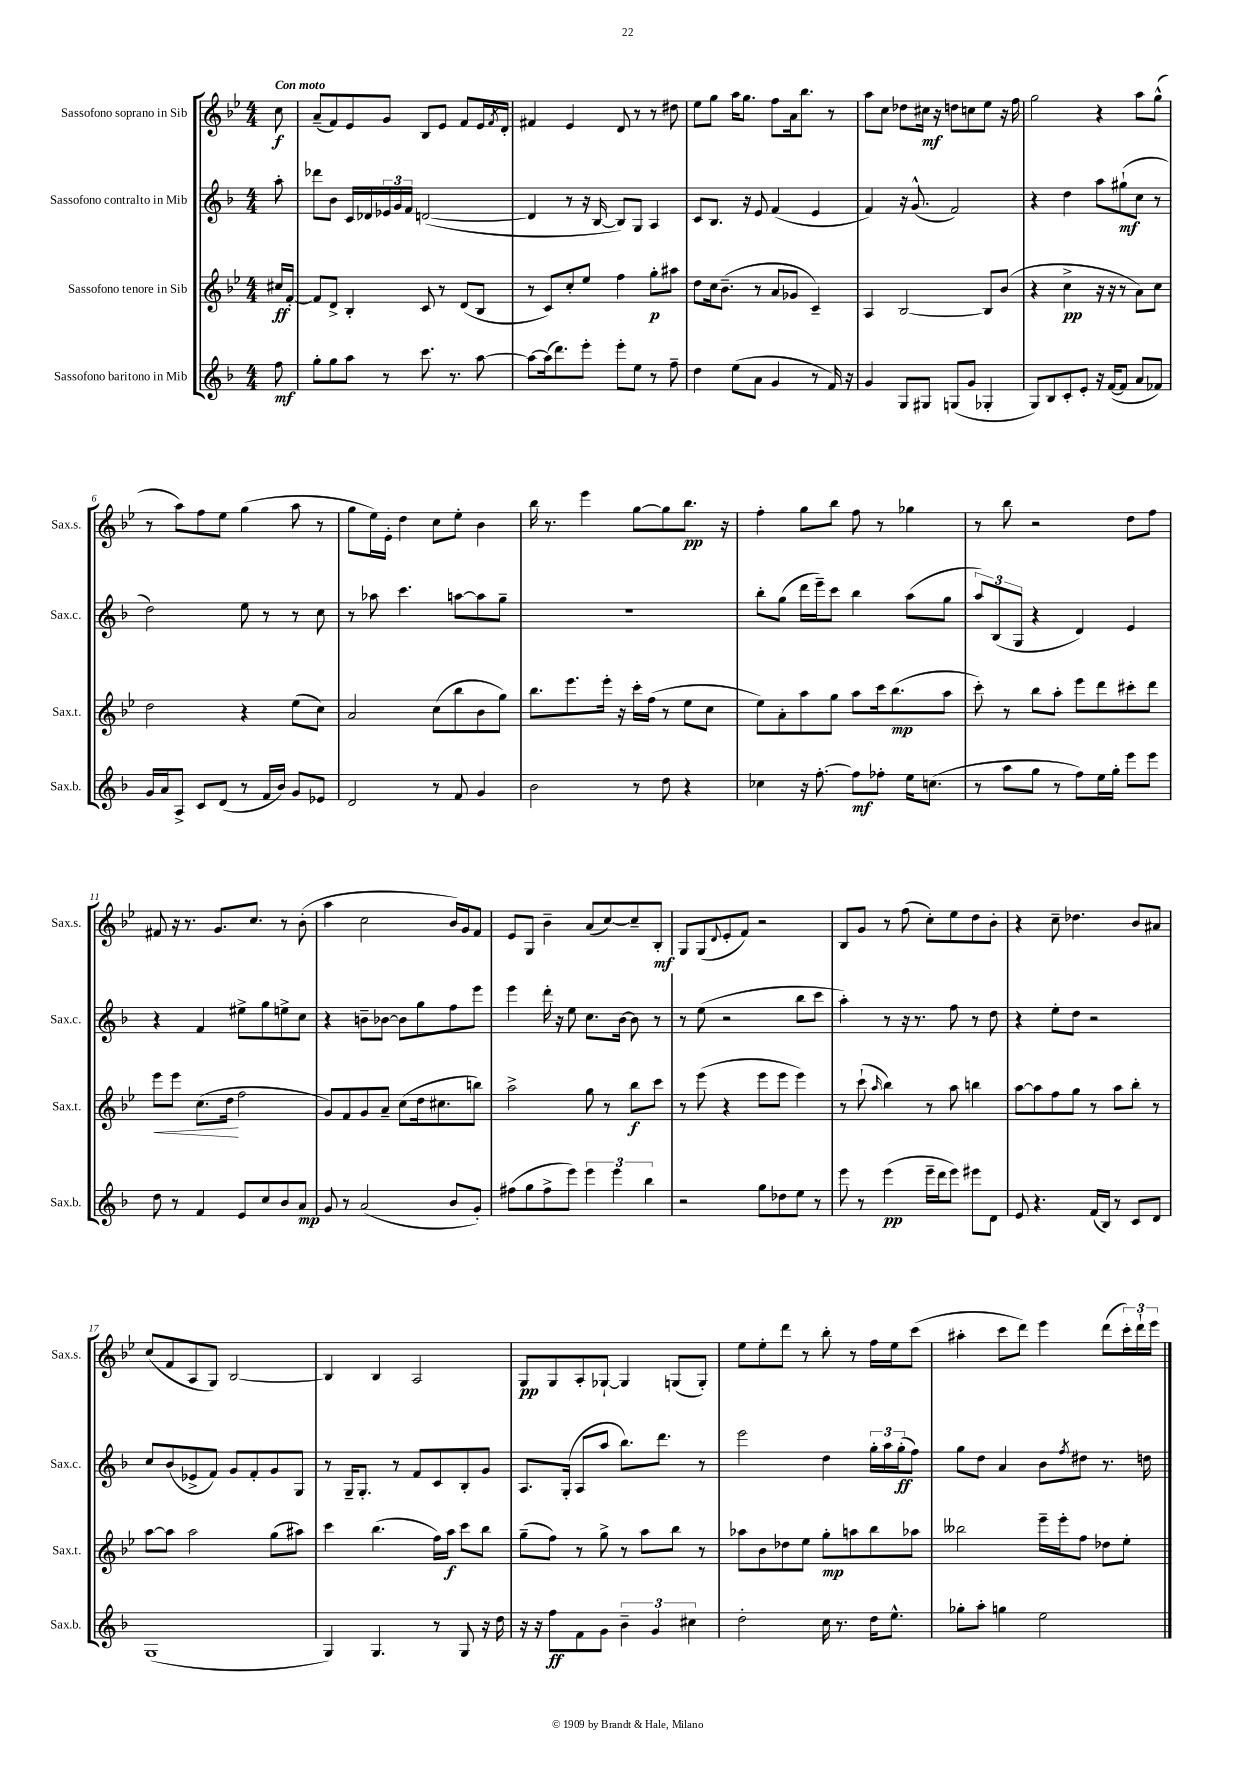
<<
\new StaffGroup <<
\new Staff = "s0" \with { instrumentName = "Sassofono soprano in Sib" shortInstrumentName = "Sax.s." } {
    \clef treble \key bes \major \numericTimeSignature \time 4/4 \partial 8 \tempo "Con moto"
    c''8\f |
    a'8--( f'8) ees'8 g'8 bes8 ees'8 f'8 ees'16 \acciaccatura { f'8 } d'16-. |
    fis'4 ees'4 d'8 r8 r8 dis''8 |
    ees''8 g''8 a''16 g''8. f''8 a'16 bes''8. r8 |
    a''8 c''8 des''8 cis''16\mf r16 d''8 c''8 ees''8 r16 f''16 |
    g''2 r4 a''8 g''8-^( |
    r8 a''8) f''8 ees''8 g''4( a''8 r8 |
    g''8 ees''16) ees'16-. d''4 c''8 ees''8-. bes'4 |
    bes''16 r8. ees'''4 g''8~ g''8 bes''8.\pp r16 |
    f''4-. g''8 bes''8 f''8 r8 ges''4 |
    r8 bes''8 r2 d''8 f''8 |
    fis'8 r16 r8. g'8. c''8. r8 bes'8-.( |
    a''4 c''2 bes'16) g'16 f'8 |
    ees'8 g8 bes'4-- a'8( c''8~) c''8-- bes8-.\mf |
    g8 g8( \appoggiatura { d'8 } ees'8-. f'8) r2 |
    bes8 g'8 r8 f''8( c''8-.) ees''8 d''8 bes'8-. |
    r4 c''8-- des''4. bes'8 ais'8 |
    c''8( f'8 a8 g8) bes2~ |
    bes4 bes4 a2 |
    g8\pp g8 a8-. ges8~-! ges4 g8( g8-.) |
    ees''8 ees''8-. d'''8 r8 bes''8-. r8 f''16 ees''16 c'''8( |
    ais''4-. c'''8 d'''8) ees'''4 d'''8( \tuplet 3/2 { c'''16-.) d'''16-! ees'''16 } \bar "|." |
}
\new Staff = "s1" \with { instrumentName = "Sassofono contralto in Mib" shortInstrumentName = "Sax.c." } {
    \clef treble \key f \major \numericTimeSignature \time 4/4 \partial 8
    a''8-. |
    des'''8 bes'8 c'16 des'16 \tuplet 3/2 { ees'16 g'16 f'16 } d'2~( |
    d'4 r8 r16 bes16~ bes8) g8 a4 |
    c'8 bes8. r16 e'8 f'4( e'4 |
    f'4) r16 g'8.-^( f'2) |
    r4 d''4 a''8 gis''8-!\mf( c''8 r8 |
    d''2) e''8 r8 r8 c''8 |
    r8 aes''8 c'''4. a''8~ a''8 g''8-- |
    R1 |
    bes''8-. g''8( d'''16 e'''16--) c'''8 bes''4 a''8( g''8 |
    \tuplet 3/2 { a''8) bes8( g8 } r4 d'4) e'4 |
    r4 f'4 eis''8-> g''8 e''8-> c''8 |
    r4 b'8-- bes'8~ bes'8 g''8 f''8 e'''8 |
    e'''4 d'''16-. r16 e''8 c''8. bes'16~ bes'8 r8 |
    r8 e''8( r2 bes''8 c'''8 |
    a''4-.) r8 r16 r8. f''8 r8 d''8 |
    r4 e''8-. d''8 r2 |
    c''8 bes'8( ees'8-> f'8) g'8 f'8-. g'8 g8 |
    r8 g16-- g8.-. r8 f'8 c'8 bes8-. g'8 |
    a8. g16-.( a8 a''8 bes''8.) d'''8. r8 |
    e'''2 d''4 \tuplet 3/2 { g''16-. a''16 g''16-.\ff( } f''8) |
    g''8 d''8 a'4 bes'8 \acciaccatura { f''8 } dis''8 r8. d''16 \bar "|." |
}
\new Staff = "s2" \with { instrumentName = "Sassofono tenore in Sib" shortInstrumentName = "Sax.t." } {
    \clef treble \key bes \major \numericTimeSignature \time 4/4 \partial 8
    cis''16\ff f'16~-. |
    f'8 d'8-> bes4-. c'8 r8 d'8( bes8 |
    r8 c'8) c''8-. ees''8 f''4 g''8-.\p ais''8 |
    d''8 c''16 bes'8.--( r8 a'8 ges'8 c'4--) |
    a4 bes2~ bes8 bes'8( |
    r4 c''4->\pp r16 r16 r8 a'8) c''8 |
    d''2 r4 ees''8( c''8) |
    a'2 c''8( bes''8 bes'8 g''8) |
    bes''8. ees'''8. ees'''16-. r16 c'''16-. f''16( r8 ees''8 c''8 |
    ees''8) a'8-. a''8 g''8 a''8 c'''16 bes''8.\mp( a''8 |
    c'''8-.) r8 bes''8 a''8-. ees'''8 d'''8 cis'''8-. d'''8 |
    ees'''8\< ees'''8 c''8.( d''16\! f''2 |
    g'8) f'8 g'8 a'8-- c''8( d''16 cis''8. b''8) |
    a''2-> g''8 r8 bes''8\f c'''8 |
    r8 ees'''8( r4 ees'''8 ees'''8 ees'''4) |
    r8 c'''8-!( \grace { a''16 } bes''4) r8 a''8 b''4 |
    a''8~ a''8 f''8 g''8 r8 a''8 bes''8-. r8 |
    a''8~ a''8 a''2 g''8( ais''8) |
    c'''4 bes''4.( f''16) a''16\f c'''8 bes''8 |
    g''8--( f''8) r8 g''8-> r8 a''8 bes''8 r8 |
    aes''8 bes'8 des''8 ees''8 g''8-.\mp a''8 bes''8 aes''8 |
    beses''2 ees'''16-- ees'''16-. f''8 des''8 ees''8-. \bar "|." |
}
\new Staff = "s3" \with { instrumentName = "Sassofono baritono in Mib" shortInstrumentName = "Sax.b." } {
    \clef treble \key f \major \numericTimeSignature \time 4/4 \partial 8
    f''8\mf |
    g''8-. g''8 a''8 r8 c'''8. r8. a''8~ |
    a''8~ a''16( d'''8.) e'''8-. e'''8-. e''8 r8 f''8-- |
    d''4 e''8( a'8 g'4 r8 f'16) r16 |
    g'4 g8 gis8 g8( g'8 ges4-. |
    g8) bes8 c'8-. e'8-. r16 f'16~( f'8 a'8 fes'8) |
    g'16 a'16 a8-> c'8 d'8( r8 f'16 bes'16) g'8 ees'8 |
    d'2 r8 f'8 g'4 |
    bes'2 r8 d''8 r4 |
    ces''4 r16 f''8.~-. f''8\mf fes''8-. e''16 c''8.( |
    r8 a''8 g''8 r8 f''8) e''16 g''16-. e'''8 e'''8 |
    d''8 r8 f'4 e'8 c''8 bes'8 a'8\mp |
    g'8 r8 a'2( bes'8 g'8-.) |
    fis''8( g''8 fis''8-> e'''8) \tuplet 3/2 { e'''4 e'''4 bes''4 } |
    r2 g''8 des''8 e''8 r8 |
    e'''8 r8 e'''4\pp( e'''16-- d'''16 e'''8) eis'''8 d'8 |
    e'8 r4. f'16( bes16) r8 c'8 d'8 |
    g1( |
    g4) g4. r8 g8 r16 d''16 |
    r16 r16 f''8\ff f'8 g'8 \tuplet 3/2 { bes'4-- g'4 cis''4 } |
    d''2-. c''16 r8. d''16 e''8.-^ |
    ges''8-. a''8-. g''4 e''2 \bar "|." |
}
>>
>>
